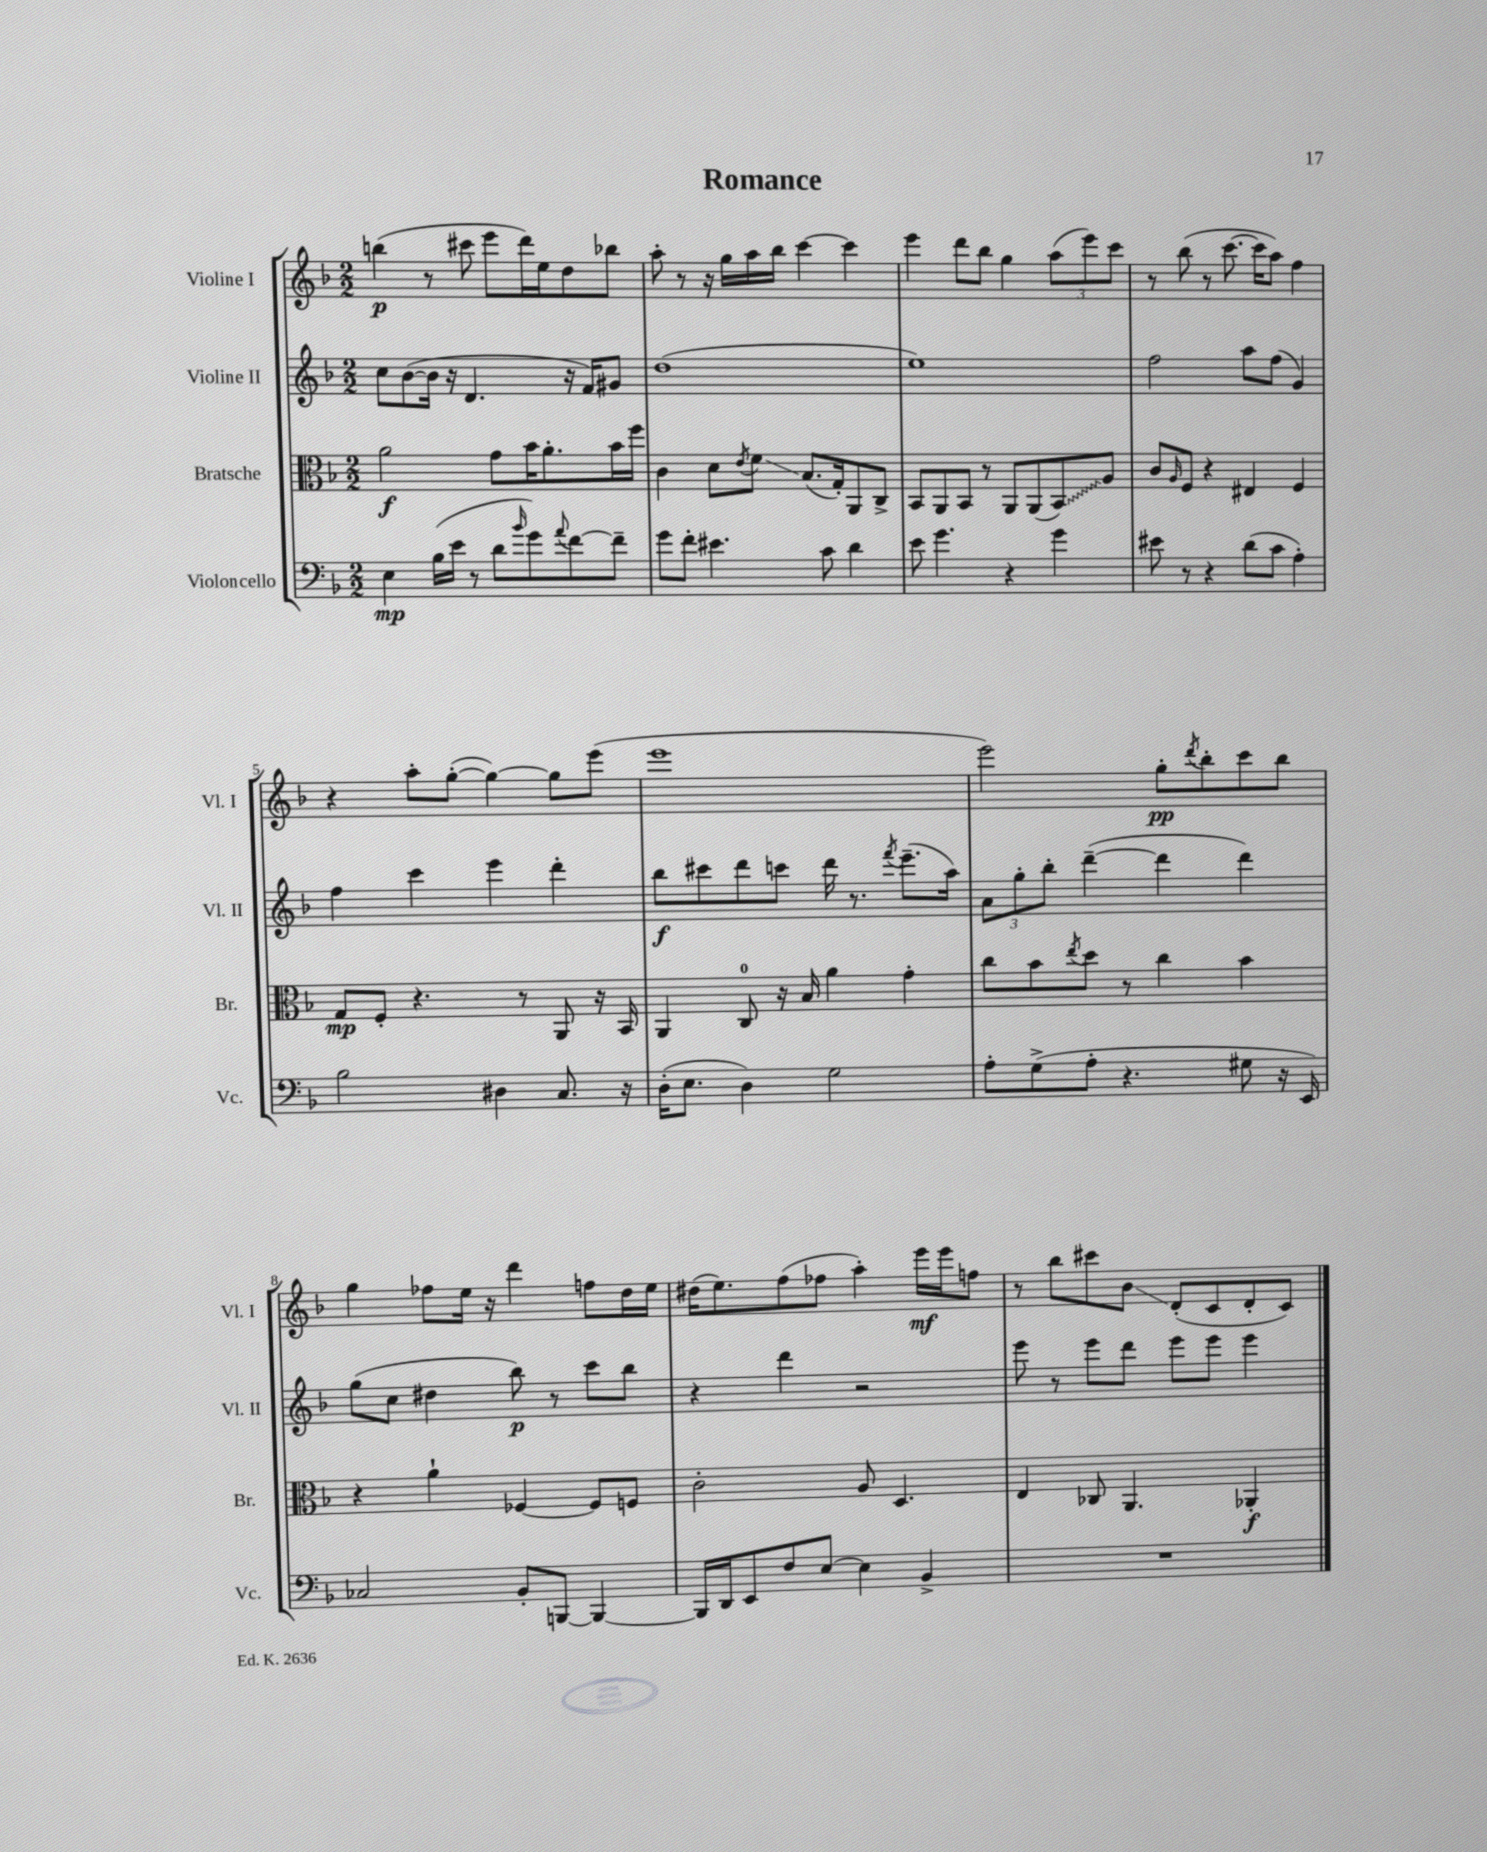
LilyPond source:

\header { title = "Romance" }
<<
\new StaffGroup <<
\new Staff = "s0" \with { instrumentName = "Violine I" shortInstrumentName = "Vl. I" } {
    \clef treble \key f \major \numericTimeSignature \time 2/2
    b''4\p( r8 cis'''8 e'''8 d'''16) e''16 d''8 bes''8 |
    a''8-. r8 r16 g''16 a''16 bes''16 c'''4~ c'''4 |
    e'''4 d'''8 bes''8 g''4 \tuplet 3/2 { a''8( e'''8) c'''8 } |
    r8 bes''8( r8 c'''8.~ c'''16 a''8) f''4 |
    r4 a''8-. g''8~-.( g''4~) g''8 e'''8( |
    e'''1 |
    e'''2) g''8-.\pp \acciaccatura { d'''8 } bes''8-. c'''8 bes''8 |
    g''4 fes''8 e''16 r16 d'''4 f''8 d''16 e''16 |
    dis''16( e''8.) f''8( fes''8 a''4-.) e'''16\mf e'''16 f''8 |
    r8 bes''8 cis'''8 bes'8\glissando d'8-.( c'8 d'8-. c'8) \bar "|." |
}
\new Staff = "s1" \with { instrumentName = "Violine II" shortInstrumentName = "Vl. II" } {
    \clef treble \key f \major \numericTimeSignature \time 2/2
    c''8 bes'8~( bes'16 r16 d'4. r16 f'16) gis'8 |
    d''1( |
    e''1) |
    f''2 a''8 f''8( g'4) |
    f''4 c'''4 e'''4 d'''4-. |
    bes''8\f cis'''8 d'''8 c'''8 d'''16 r8. \acciaccatura { f'''8 } e'''8.--( a''16) |
    \tuplet 3/2 { a'8 g''8-. bes''8-. } d'''4~--( d'''4 d'''4) |
    g''8( c''8 dis''4 bes''8\p) r8 c'''8 bes''8 |
    r4 d'''4 r2 |
    e'''8 r8 e'''8 d'''8 e'''8 e'''8 e'''4 \bar "|." |
}
\new Staff = "s2" \with { instrumentName = "Bratsche" shortInstrumentName = "Br." } {
    \clef alto \key f \major \numericTimeSignature \time 2/2
    a'2\f g'8 bes'16 a'8.-. bes'16 f''16 |
    c'4 d'8 \acciaccatura { e'8 } f'8\glissando bes8.( g16-.) a,8 c8-> |
    bes,8 a,8 bes,8 r8 a,8 a,8( \once \override Glissando.style = #'zigzag bes,8\glissando) a8 |
    c'8 \grace { a16 } f8 r4 eis4 f4 |
    g8\mp f8-. r4. r8 a,8 r16 bes,16 |
    a,4 c8-0 r16 bes16 a'4 g'4-. |
    c''8 bes'8 \acciaccatura { e''8 } d''8 r8 c''4 bes'4 |
    r4 a'4-! fes4~ fes8 f8 |
    c'2-. a8 d4. |
    e4 ces8 a,4. aes,4-.\f \bar "|." |
}
\new Staff = "s3" \with { instrumentName = "Violoncello" shortInstrumentName = "Vc." } {
    \clef bass \key f \major \numericTimeSignature \time 2/2
    e4\mp bes16( e'16 r8 d'8 \grace { bes'16 } g'8) \appoggiatura { a'8 } f'8~ f'8-- |
    g'8 f'8-. eis'4. c'8 d'4 |
    e'8 g'4. r4 g'4 |
    eis'8 r8 r4 d'8( c'8 a4-.) |
    bes2 dis4 c8. r16 |
    d16-.( e8. d4) g2 |
    a8-. g8->( a8-. r4. gis8 r16 e,16) |
    ces2 bes,8-. b,,8~ b,,4~ |
    b,,16 d,16 e,8 f8 e8~ e4 bes,4-> |
    R1 \bar "|." |
}
>>
>>
